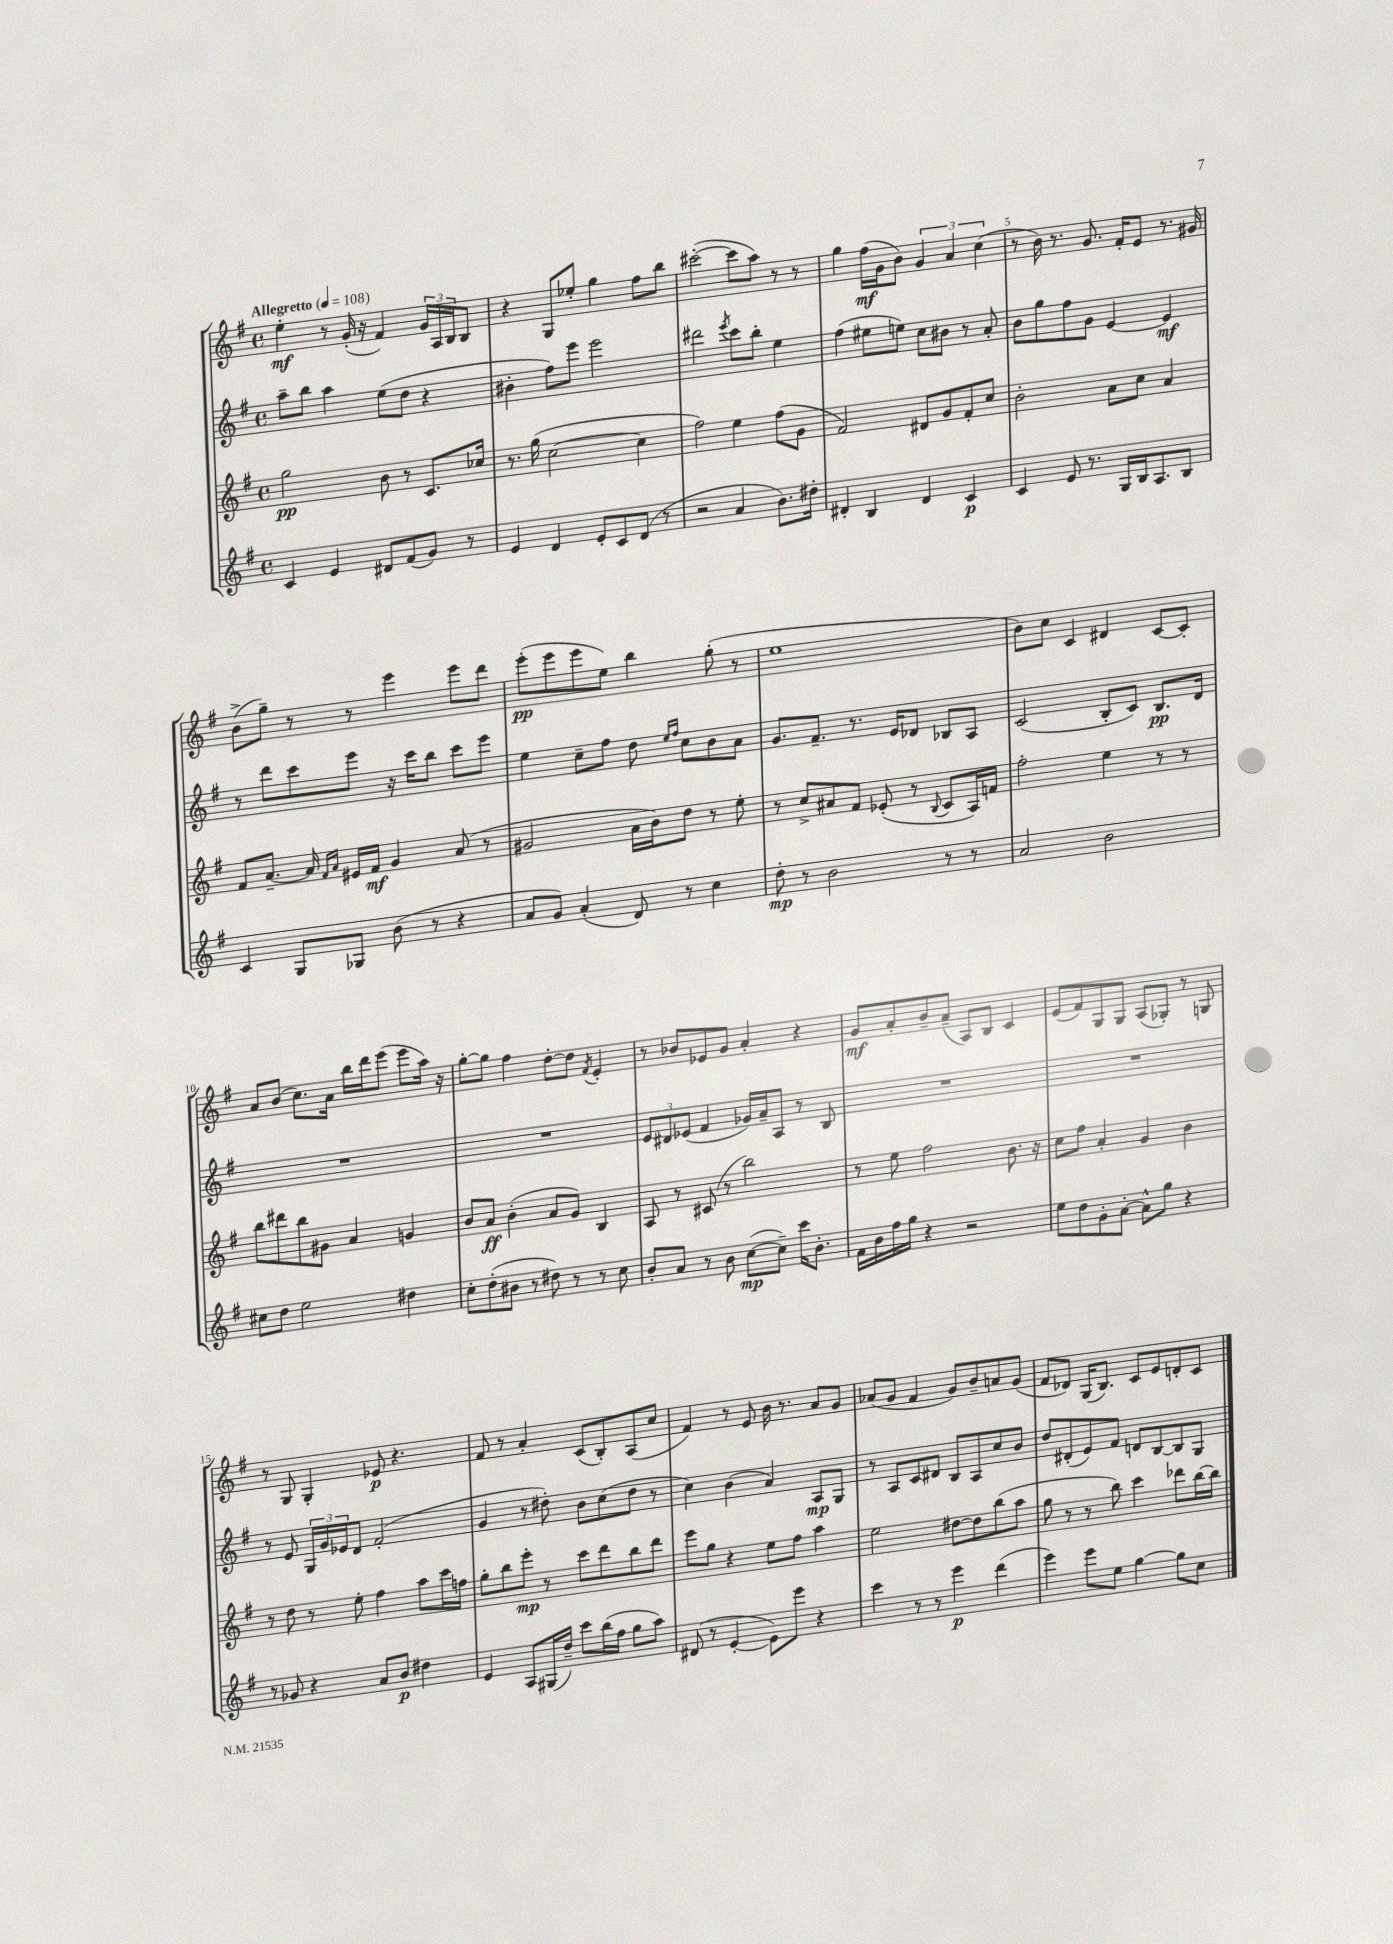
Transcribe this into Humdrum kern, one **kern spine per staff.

**kern	**dynam	**kern	**dynam	**kern	**dynam	**kern	**dynam
*part4	*part4	*part3	*part3	*part2	*part2	*part1	*part1
*staff4	*staff4	*staff3	*staff3	*staff2	*staff2	*staff1	*staff1
*clefG2	*	*clefG2	*	*clefG2	*	*clefG2	*
*k[f#]	*	*k[f#]	*	*k[f#]	*	*k[f#]	*
*M4/4	*	*M4/4	*	*M4/4	*	*M4/4	*
*met(c)	*	*met(c)	*	*met(c)	*	*met(c)	*
*MM108	*	*MM108	*	*MM108	*	*MM108	*
=1	=1	=1	=1	=1	=1	=1	=1
!	!	!	!	!	!	!LO:TX:a:B:t=Allegretto	!
4c/	.	2gg\	pp	8aa~\L	.	4ee'\	mf
.	.	.	.	8bb\J	.	.	.
4e/	.	.	.	4aa\	.	8r	.
.	.	.	.	.	.	(16g'/	.
.	.	.	.	.	.	16r	.
8d#X/L	.	8b\	.	(8ee\L	.	4f#/)	.
(8f#/	.	8r	.	8dd\J	.	.	.
8g/J)	.	8.c/L	.	4r	.	24g/LL	.
.	.	.	.	.	.	24A/	.
.	.	.	.	.	.	24B/J	.
8r	.	.	.	.	.	8B/J	.
.	.	16cc-X/Jk	.	.	.	.	.
=2	=2	=2	=2	=2	=2	=2	=2
4e/	.	8.r	.	4b#X'\	.	4r	.
.	.	(16gg\	.	.	.	.	.
4d/	.	[2cc\	.	8ff#\L)	.	8G/L	.
.	.	.	.	8eee\J	.	8ee-X'/J	.
8e'/L	.	.	.	2eee\	.	4gg\	.
8c/	.	.	.	.	.	.	.
(8d/J	.	4cc\]	.	.	.	8ff#\L	.
8r	.	.	.	.	.	8bb\J	.
=3	=3	=3	=3	=3	=3	=3	=3
2r	.	2ff#\)	.	2ddd#X\	.	([2ccc#X'\	.
.	.	.	.	8qeee/	.	.	.
4a/	.	4ee\	.	8ccc\L	.	8ccc#\L]	.
.	.	.	.	8bb'\J	.	8aa\J)	.
8.b\L)	.	(8ff#\L	.	4ee\	.	8r	.
.	.	8g\J	.	.	.	8r	.
16dd#X'\Jk	.	.	.	.	.	.	.
=4	=4	=4	=4	=4	=4	=4	=4
4d#X'/	.	2f#/)	.	(4ff#\	.	4gg\	.
4B/	.	.	.	8ee#X\L	.	(16ff#\LL	mf
.	.	.	.	.	.	16g\J	.
.	.	.	.	8een\J)	.	8b\J)	.
4d#/	.	8d#X/L	.	8cc\L	.	6g/	.
.	.	8g/	.	8b#X\J	.	.	.
.	.	.	.	.	.	6a/	.
4c/	p	8f#'/	.	8r	.	.	.
.	.	.	.	.	.	(6cc\	.
.	.	8cc/J	.	8a'/	.	.	.
=5	=5	=5	=5	=5	=5	=5	=5
4c/	.	2b'\	.	8b\L	.	8r	.
.	.	.	.	8gg\	.	16b\)	.
.	.	.	.	.	.	8.r	.
8e/	.	.	.	8ff#\	.	.	.
8.r	.	.	.	8g\J	.	8.g/	.
.	.	8a\L	.	[4e/	.	.	.
16G/LL	.	.	.	.	.	16f#'/KL	.
16B/J	.	8cc\J	.	.	.	8e/J	.
8.A/	.	.	.	.	.	.	.
.	.	4a/	.	4e/]	mf	8.r	.
8B/J	.	.	.	.	.	.	.
.	.	.	.	.	.	16g#X/	.
!!LO:LB:g=z
=6	=6	=6	=6	=6	=6	=6	=6
4c/	.	8f#/L	.	8r	.	(8b^\L	.
.	.	[8.a~/J	.	8ddd\L	.	8gg~\J)	.
8G/L	.	.	.	8ccc\	.	8r	.
.	.	16a/]	.	.	.	.	.
.	.	16qqf#/LL	.	.	.	.	.
.	.	16qqa/JJ	.	.	.	.	.
8G-X/J	.	16e#X/LL	.	8eee\J	.	8r	.
.	.	16f#/JJ	mf	.	.	.	.
(8b\	.	4g/	.	16r	.	4eee\	.
.	.	.	.	16ccc\KL	.	.	.
8r	.	.	.	8bb\J	.	.	.
4r	.	(8a/	.	8ccc\L	.	8eee\L	.
.	.	8r	.	8eee\J	.	8ddd\J	.
=7	=7	=7	=7	=7	=7	=7	=7
8a/L	.	2g#X/	.	4ee\	.	(8eee'\L	pp
8g/J)	.	.	.	.	.	8eee\	.
(4a'/	.	.	.	8cc~\L	.	8eee\	.
.	.	.	.	8ff#\J	.	8ee\J)	.
8d/)	.	16a\LL	.	8dd\	.	4bb\	.
.	.	16b\J)	.	.	.	.	.
.	.	.	.	16qqee/LL	.	.	.
.	.	.	.	16qqff#/JJ	.	.	.
8r	.	8dd\J	.	8cc\L	.	.	.
4cc\	.	8r	.	8b\	.	(8gg'\	.
.	.	8ee'\	.	8a\J	.	8r	.
=8	=8	=8	=8	=8	=8	=8	=8
8dd'\	mp	8r	.	8.g/L	.	1ee	.
8r	.	8cc^/L	.	.	.	.	.
.	.	.	.	8.f#~/J	.	.	.
2b\	.	8a#X/	.	.	.	.	.
.	.	8f#/J	.	8.r	.	.	.
.	.	(8e-X'/	.	.	.	.	.
.	.	.	.	16e/KL	.	.	.
.	.	8r	.	8d-X/J	.	.	.
.	.	8qqB/	.	.	.	.	.
8r	.	8c/L	.	8B-X/L	.	.	.
8r	.	16A/L)	.	8A/J	.	.	.
.	.	16fn/JJ	.	.	.	.	.
=9	=9	=9	=9	=9	=9	=9	=9
2a/	.	2ff#'\	.	(2c/	.	8b\L)	.
.	.	.	.	.	.	8cc\J	.
.	.	.	.	.	.	4c/	.
2b\	.	4ee\	.	8B'/L	.	4d#X/	.
.	.	.	.	8c/J)	.	.	.
.	.	8r	.	8.B/L	pp	[8c/L	.
.	.	8r	.	.	.	8c'/J]	.
.	.	.	.	16d/Jk	.	.	.
!!LO:LB:g=z
=10	=10	=10	=10	=10	=10	=10	=10
8cc#X\L	.	8bb\L	.	1r	.	8a/L	.
8dd\J	.	8ddd#X\	.	.	.	(8b/J	.
2ee\	.	8bb\	.	.	.	8.cc\L)	.
.	.	8g#X\J	.	.	.	.	.
.	.	.	.	.	.	16a\Jk	.
.	.	4a/	.	.	.	16bb\LL	.
.	.	.	.	.	.	16ddd\J	.
.	.	.	.	.	.	(8eee\J	.
4dd#X\	.	4gn/	.	.	.	8eee\L	.
.	.	.	.	.	.	16aa\Jk)	.
.	.	.	.	.	.	16r	.
=11	=11	=11	=11	=11	=11	=11	=11
8cc'\L	.	8b/L	.	1r	.	[8gg'\L	.
(8dd'\	.	8a/J	ff	.	.	8gg\J]	.
8b#X\J	.	(4b'\	.	.	.	4ff#\	.
8r	.	.	.	.	.	.	.
8dd#X\)	.	8a/L	.	.	.	[8dd'\L	.
8r	.	8g/J)	.	.	.	8dd\J]	.
.	.	.	.	.	.	8qf#/	.
8r	.	4B/	.	.	.	4e'/	.
8cc\	.	.	.	.	.	.	.
=12	=12	=12	=12	=12	=12	=12	=12
8b'/L	.	8A/	.	12e/L	.	8r	.
.	.	.	.	12d#X/	.	.	.
8a/J	.	8r	.	.	.	8b-X/L	.
.	.	.	.	(12e-X/J	.	.	.
8r	.	(8c#X/	.	4f#/	.	8e-X/	.
8b\	.	8r	.	.	.	8g/J	.
([8cc\L	mp	2bb\)	.	16g-X/LL)	.	4a'/	.
.	.	.	.	16a~/J	.	.	.
8cc~\J])	.	.	.	8A/J	.	.	.
16ccc\KL	.	.	.	8r	.	4r	.
8.b'\J	.	.	.	.	.	.	.
.	.	.	.	8B/	.	.	.
=13	=13	=13	=13	=13	=13	=13	=13
16f#\LL	.	8r	.	1r	.	8g/L	mf
16b\	.	.	.	.	.	.	.
16ff#\	.	8ee\	.	.	.	8a'/	.
16gg\JJ	.	.	.	.	.	.	.
4r	.	2ff#\	.	.	.	8b~/	.
.	.	.	.	.	.	(8a~/J	.
2r	.	.	.	.	.	8A/L)	.
.	.	.	.	.	.	8B/J	.
.	.	8.b\	.	.	.	4c/	.
.	.	16r	.	.	.	.	.
=14	=14	=14	=14	=14	=14	=14	=14
8ee\L	.	8cc\L	.	1r	.	(8e/L	.
8dd\	.	8ff#\J	.	.	.	8f#/)	.
8g'\	.	4a'/	.	.	.	8G/	.
[8a'\J	.	.	.	.	.	8G/J	.
8a^^\L]	.	4g/	.	.	.	(8A/L	.
8gg\J	.	.	.	.	.	8G-X'/J)	.
4r	.	4b\	.	.	.	8r	.
.	.	.	.	.	.	8Gn/	.
!!LO:LB:g=z
=15	=15	=15	=15	=15	=15	=15	=15
8r	.	8r	.	8r	.	8r	.
8g-X/	.	8dd\	.	8e/	.	8G/	.
4r	.	8r	.	24G/LL	.	4G'/	.
.	.	.	.	24g/	.	.	.
.	.	.	.	24e-X/J	.	.	.
.	.	8ee'\	.	8d/J	.	.	.
8a/L	.	4ff#\	.	(2f#'/	.	8e-X/	p
8b/J	p	.	.	.	.	4.r	.
4dd#X\	.	8aa\L	.	.	.	.	.
.	.	16ccc\L	.	.	.	.	.
.	.	16ffn\JJ	.	.	.	.	.
=16	=16	=16	=16	=16	=16	=16	=16
4e/	.	8gg'\L	.	4g/	.	8f#/	.
.	.	8bb\	.	.	.	8r	.
8A/L	.	8eee'\J	mp	8r	.	4a'/	.
(16G#X/L	.	8r	.	8dd#X'\)	.	.	.
16dd~/JJ)	.	.	.	.	.	.	.
8ccc\L	.	8ccc\L	.	8b\L	.	(8c/L	.
(16bb\L	.	8ddd\	.	(8cc\	.	8B'/)	.
16ff#\JJ	.	.	.	.	.	.	.
8gg\L	.	8bb\	.	8dd#\J	.	(8A/	.
8aa\J)	.	8ddd\J	.	8r	.	8cc/J	.
=17	=17	=17	=17	=17	=17	=17	=17
(8d#X/	.	8eee\L	.	4cc\)	.	4f#/)	.
8r	.	8gg\J	.	.	.	.	.
[4e'/	.	4r	.	(4b\	.	8r	.
.	.	.	.	.	.	8e/	.
8e\L])	.	8ee\L	.	4a/)	.	16b\	.
.	.	.	.	.	.	8.r	.
8eee\J	.	8ff#\J	.	.	.	.	.
4r	.	4aa\	.	8A/L	mp	8a/L	.
.	.	.	.	8G/J	.	8g/J	.
=18	=18	=18	=18	=18	=18	=18	=18
4ccc\	.	2ee\	.	8r	.	(8a-X/L	.
.	.	.	.	8A/L	.	8g/J	.
8r	.	.	.	8c/	.	4f#/	.
8r	.	.	.	8d#X/J	.	.	.
4eee\	p	[8dd#X\L	.	8B/L	.	8g/L)	.
.	.	8dd#\]	.	8A/	.	8b~/	.
(4ddd\	.	(8bb\	.	8cc/	.	8an/	.
.	.	8aa\J	.	8b/J	.	(8g/J	.
=19	=19	=19	=19	=19	=19	=19	=19
4eee\)	.	8gg\	.	8dd/L	.	8f#/L	.
.	.	8r	.	(8d#X'/	.	8d-X/J)	.
8eee\L	.	8r	.	8e/)	.	(16G/KL	.
.	.	.	.	.	.	8.B/J)	.
8ee\J	.	8bb\)	.	8f#/J	.	.	.
[4gg\	.	4ccc\	.	8dn/L	.	8c/L	.
.	.	.	.	[8B/	.	8e/	.
8gg\L]	.	8ddd-X\L	.	8B/]	.	8dn'/	.
8cc\J	.	[16bb\L	.	8G/J	.	8c/J	.
.	.	16bb\JJ]	.	.	.	.	.
==	==	==	==	==	==	==	==
*-	*-	*-	*-	*-	*-	*-	*-
